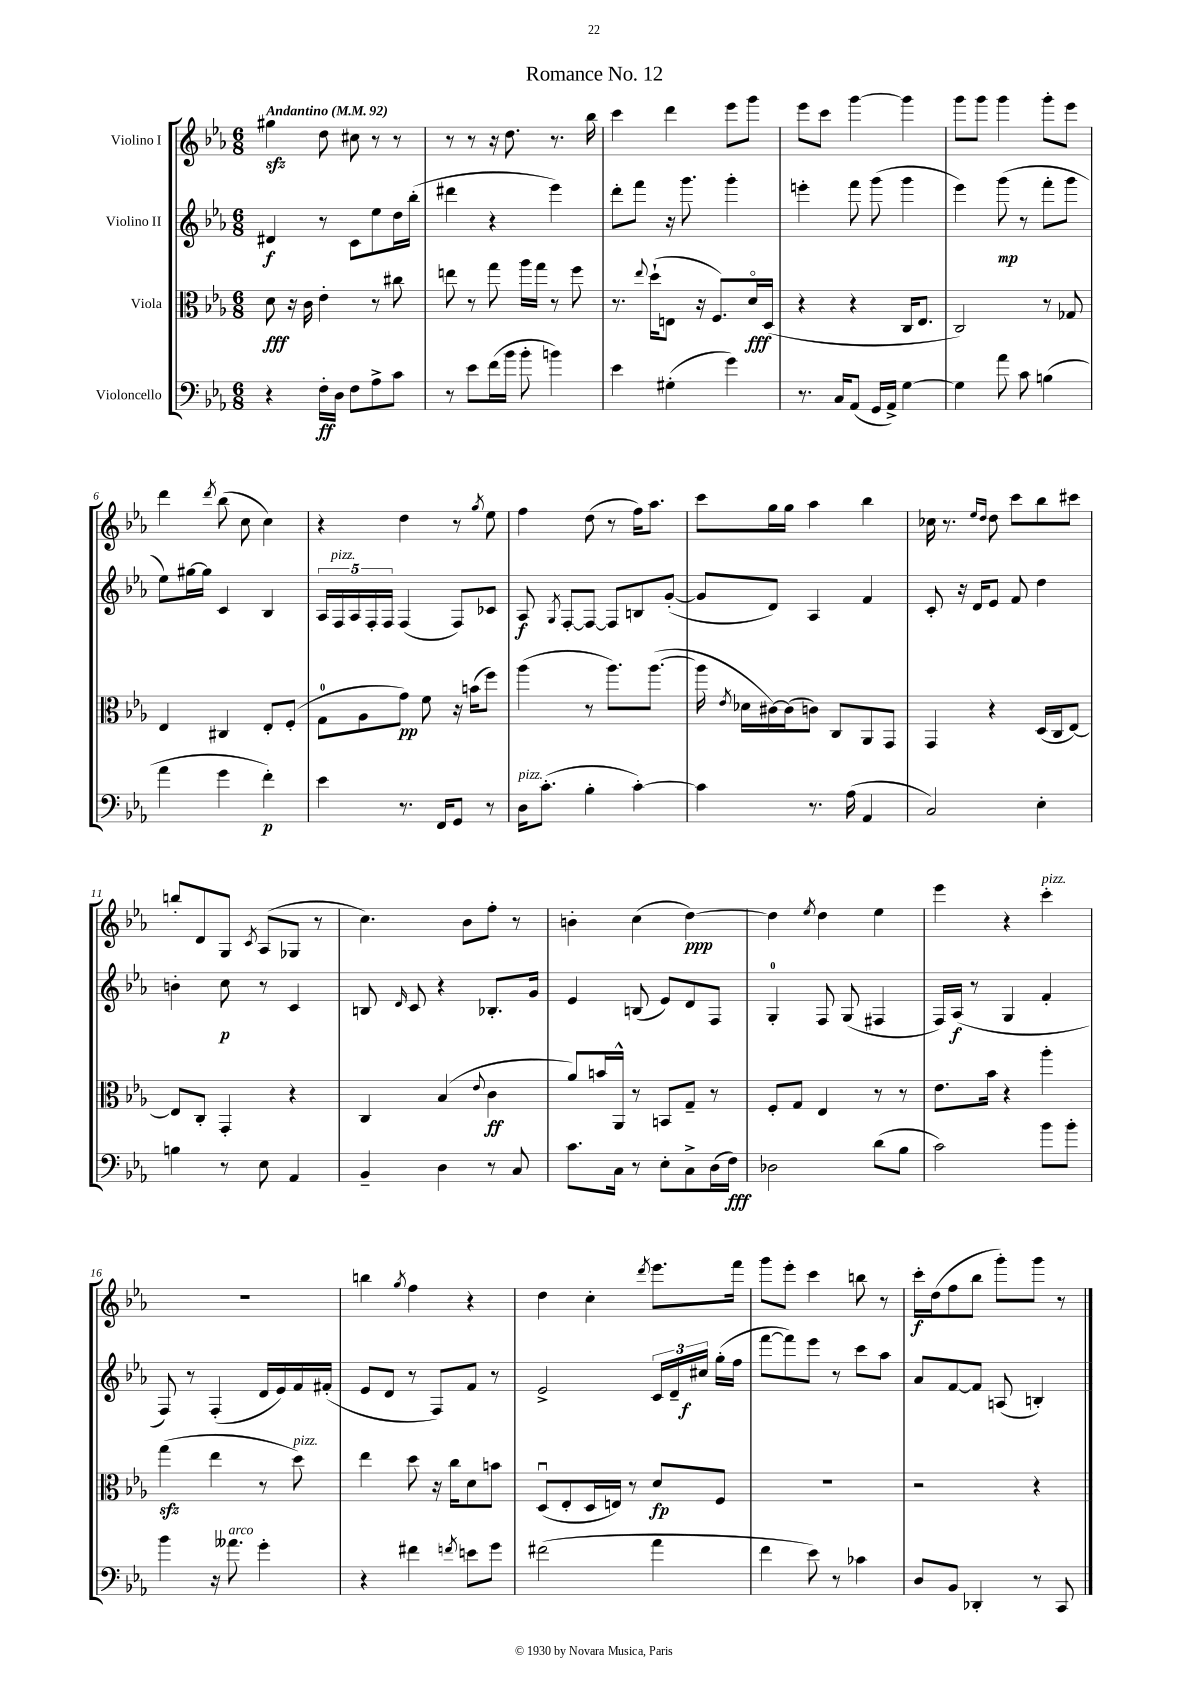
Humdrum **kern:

**kern	**kern	**kern	**kern
*staff4	*staff3	*staff2	*staff1
*clefF4	*clefC3	*clefG2	*clefG2
*k[b-e-a-]	*k[b-e-a-]	*k[b-e-a-]	*k[b-e-a-]
*M6/8	*M6/8	*M6/8	*M6/8
*MM92	*MM92	*MM92	*MM92
4r	8d\	4d#/	4gg#\
.	16r	.	.
.	16c\	.	.
16F'\LL	4e-'\	8r	8dd\
16D\JJ	.	.	.
8F\L	.	8c\L	8cc#\
8A-^\	8r	8ee-\	8r
8c\J	8cc#\	16dd\L	8r
.	.	(16bb-'\JJ	.
=	=	=	=
8r	8ee\	4ddd#\	8r
8e-\L	8r	.	8r
(16f\L	8gg\	4r	16r
16b-\JJ	.	.	8.dd\
8b-'\	16aa-\LL	.	.
.	16gg\JJ	.	.
4b\)	8r	4eee-\)	8.r
.	8ff\	.	.
.	.	.	16bb-\
=	=	=	=
4e-\	8.r	8ddd'\L	4ccc\
.	.	8fff\J	.
.	8qqee-/	.	.
.	(16dd`\LK	.	.
(4G#'\	8E\J	16r	4ddd\
.	.	8.ggg\	.
.	16r	.	.
.	8.F/L)	.	.
4g\)	.	4ggg'\	8eee-\L
.	16do/L	.	8ggg\J
.	(16D/JJ	.	.
=	=	=	=
8.r	4r	4eee'\	8eee-\L
.	.	.	8ccc\J
16C/LK	.	.	.
(8AA-/J	4r	8fff\	[4ggg\
16GG/LL	.	(8ggg\	.
16AA-^/JJ)	.	.	.
[4G\	16C/LK	4ggg\	4ggg\]
.	8.E-/J	.	.
=	=	=	=
4G\]	2C/)	4eee-\)	8ggg\L
.	.	.	8ggg\J
8a-\	.	(8ggg\	4ggg\
8c\	.	8r	.
(4B\	8r	8fff'\L	8ggg'\L
.	8G-/	8ggg\J	8eee-\J
=	=	=	=
4a-\	4E-/	8ee-\L)	4ddd\
.	.	[16gg#\L	.
.	.	16gg#\]JJ	.
.	.	.	8qddd/
4g\	4C#/	4c/	(8bb-\
.	.	.	8cc\
4f'\)	8E-'/L	4B-/	4cc\)
.	(8F'/J	.	.
=	=	=	=
4e-\	8G\L	20A-/LL	4r
.	.	20F/	.
.	.	20A-/	.
.	8A-\	.	.
.	.	20F'/	.
.	.	20F/JJ	.
8.r	8g\J)	(4F/	4dd\
.	8f\	.	.
16FF/LK	.	.	.
8GG/J	16r	8F/L)	8r
.	(16b\LK	.	.
.	.	.	8qgg/
8r	8ff\J)	8c-/J	8ee-\
=	=	=	=
16D\LK	(4aa-\	8A-/	4ff\
(8.c'\J	.	.	.
.	.	8qG/	.
.	.	[8F'/L	.
4B-'\	8r	8F/_J	(8dd\
.	8.aa-\L)	8F/]L	8r
[4c'\)	.	8B/	16ff\LK)
.	([8.aa-\J	.	8.aa-\J
.	.	([8g'/J	.
=	=	=	=
4c\]	16aa-\]	8g/]L	8ccc\L
.	8qe-/	.	.
.	16d-\LL	.	.
.	[16c#\)	8d/J)	16gg\L
.	(16c#\]J	.	16gg\JJ
8.r	8c\J)	4A-/	4aa-\
.	8C/L	.	.
(16A-\	.	.	.
4AA-/	8AA-/	4f/	4bb-\
.	8GG/J	.	.
=	=	=	=
2C/)	4GG/	8c'/	16cc-\
.	.	.	8.r
.	.	16r	.
.	.	16d/LK	.
.	.	.	16qqee-/LL
.	.	.	16qqdd/JJ
.	4r	8e-/J	8dd\
.	.	8f/	8ccc\L
4E-'\	(16D/LL	4dd\	8bb-\
.	16C/J	.	.
.	[8E-/J)	.	8ccc#\J
=	=	=	=
4B\	8E-/]L	4b'\	8bb'/L
.	8C'/J	.	8d/
8r	4GG'/	8cc\	8G/J
.	.	.	8qc/
8E-\	.	8r	(8A-/L
4AA-/	4r	4c/	8G-/J
.	.	.	8r
=	=	=	=
4BB-~/	4C/	8B/	4.cc\)
.	.	16qqd/	.
.	.	8c/	.
4D\	(4B-/	4r	.
.	.	.	8b-\L
.	8qqe-/	.	.
8r	4c\	8.B-'/L	8ff'\J
8C/	.	.	8r
.	.	16g/Jk	.
=	=	=	=
8.c\L	8a-/L)	4e-/	4b'\
.	16b/L	.	.
16C\Jk	16AA-^^/JJ	.	.
8r	8r	(8B/	(4cc\
8E-'\L	8BB/L	8e-/L)	.
8C^\	8G~/J	8d/	[4dd\)
(16D\L	8r	8F/J	.
16F\JJ)	.	.	.
=	=	=	=
2D-\	8F'/L	4G'/	4dd\]
.	8G/J	.	.
.	.	.	8qee-/
.	4E-/	8F/	4dd\
.	.	(8G/	.
(8d\L	8r	4F#/	4ee-\
8B-\J	8r	.	.
=	=	=	=
2c\)	8.e-\L	16F/LL)	4eee-\
.	.	(16A-/JJ	.
.	.	8r	.
.	16b-\Jk	.	.
.	4r	4G/	4r
8b-\L	4aa-'\	4f'/	4ccc'\
8b-'\J	.	.	.
=	=	=	=
4b-\	(4gg\	8F/)	2.r
.	.	8r	.
16r	4ee-\	(4F'/	.
8.a--\	.	.	.
4g'\	8r	16d/LL	.
.	.	16e-/)	.
.	8dd\)	16f/	.
.	.	(16f#'/JJ	.
=	=	=	=
4r	4ee-\	8e-/L	4bb\
.	.	8d/J	.
.	.	.	8qgg/
4f#\	8dd\	8r	4ff\
.	16r	8F/L)	.
.	16cc\LK	.	.
8qf/	.	.	.
8e\L	8d\	8f/J	4r
8g\J	8b\J	8r	.
=	=	=	=
(2f#\	(8Du/L	2e-^/	4dd\
.	8E-'/	.	.
.	16D/L	.	4cc'\
.	16E/JJ)	.	.
.	8r	.	.
.	.	.	8qddd/
4a-\	8d/L	24c/LL	8.eee-\L
.	.	24d~/	.
.	.	24cc#/JJ	.
.	8F/J	(16gg'\LL	.
.	.	16ff\JJ	16fff\Jk
=	=	=	=
4f\	2.r	[8fff\L	8ggg\L
.	.	8fff\])	8eee-'\J
8e-\)	.	8eee-\J	4ccc\
8r	.	8r	.
4c-\	.	8ccc\L	8bb\
.	.	8aa-\J	8r
=	=	=	=
8D/L	2r	8a-/L	16ccc'\LL
.	.	.	(16dd\J
8BB-/J	.	[8f/	8ff\
4DD-'/	.	8f/]J	8bb-\J
.	.	(8A/	8ggg'\L)
8r	4r	4B'/)	8ggg\J
8CC/	.	.	8r
==	==	==	==
*-	*-	*-	*-
